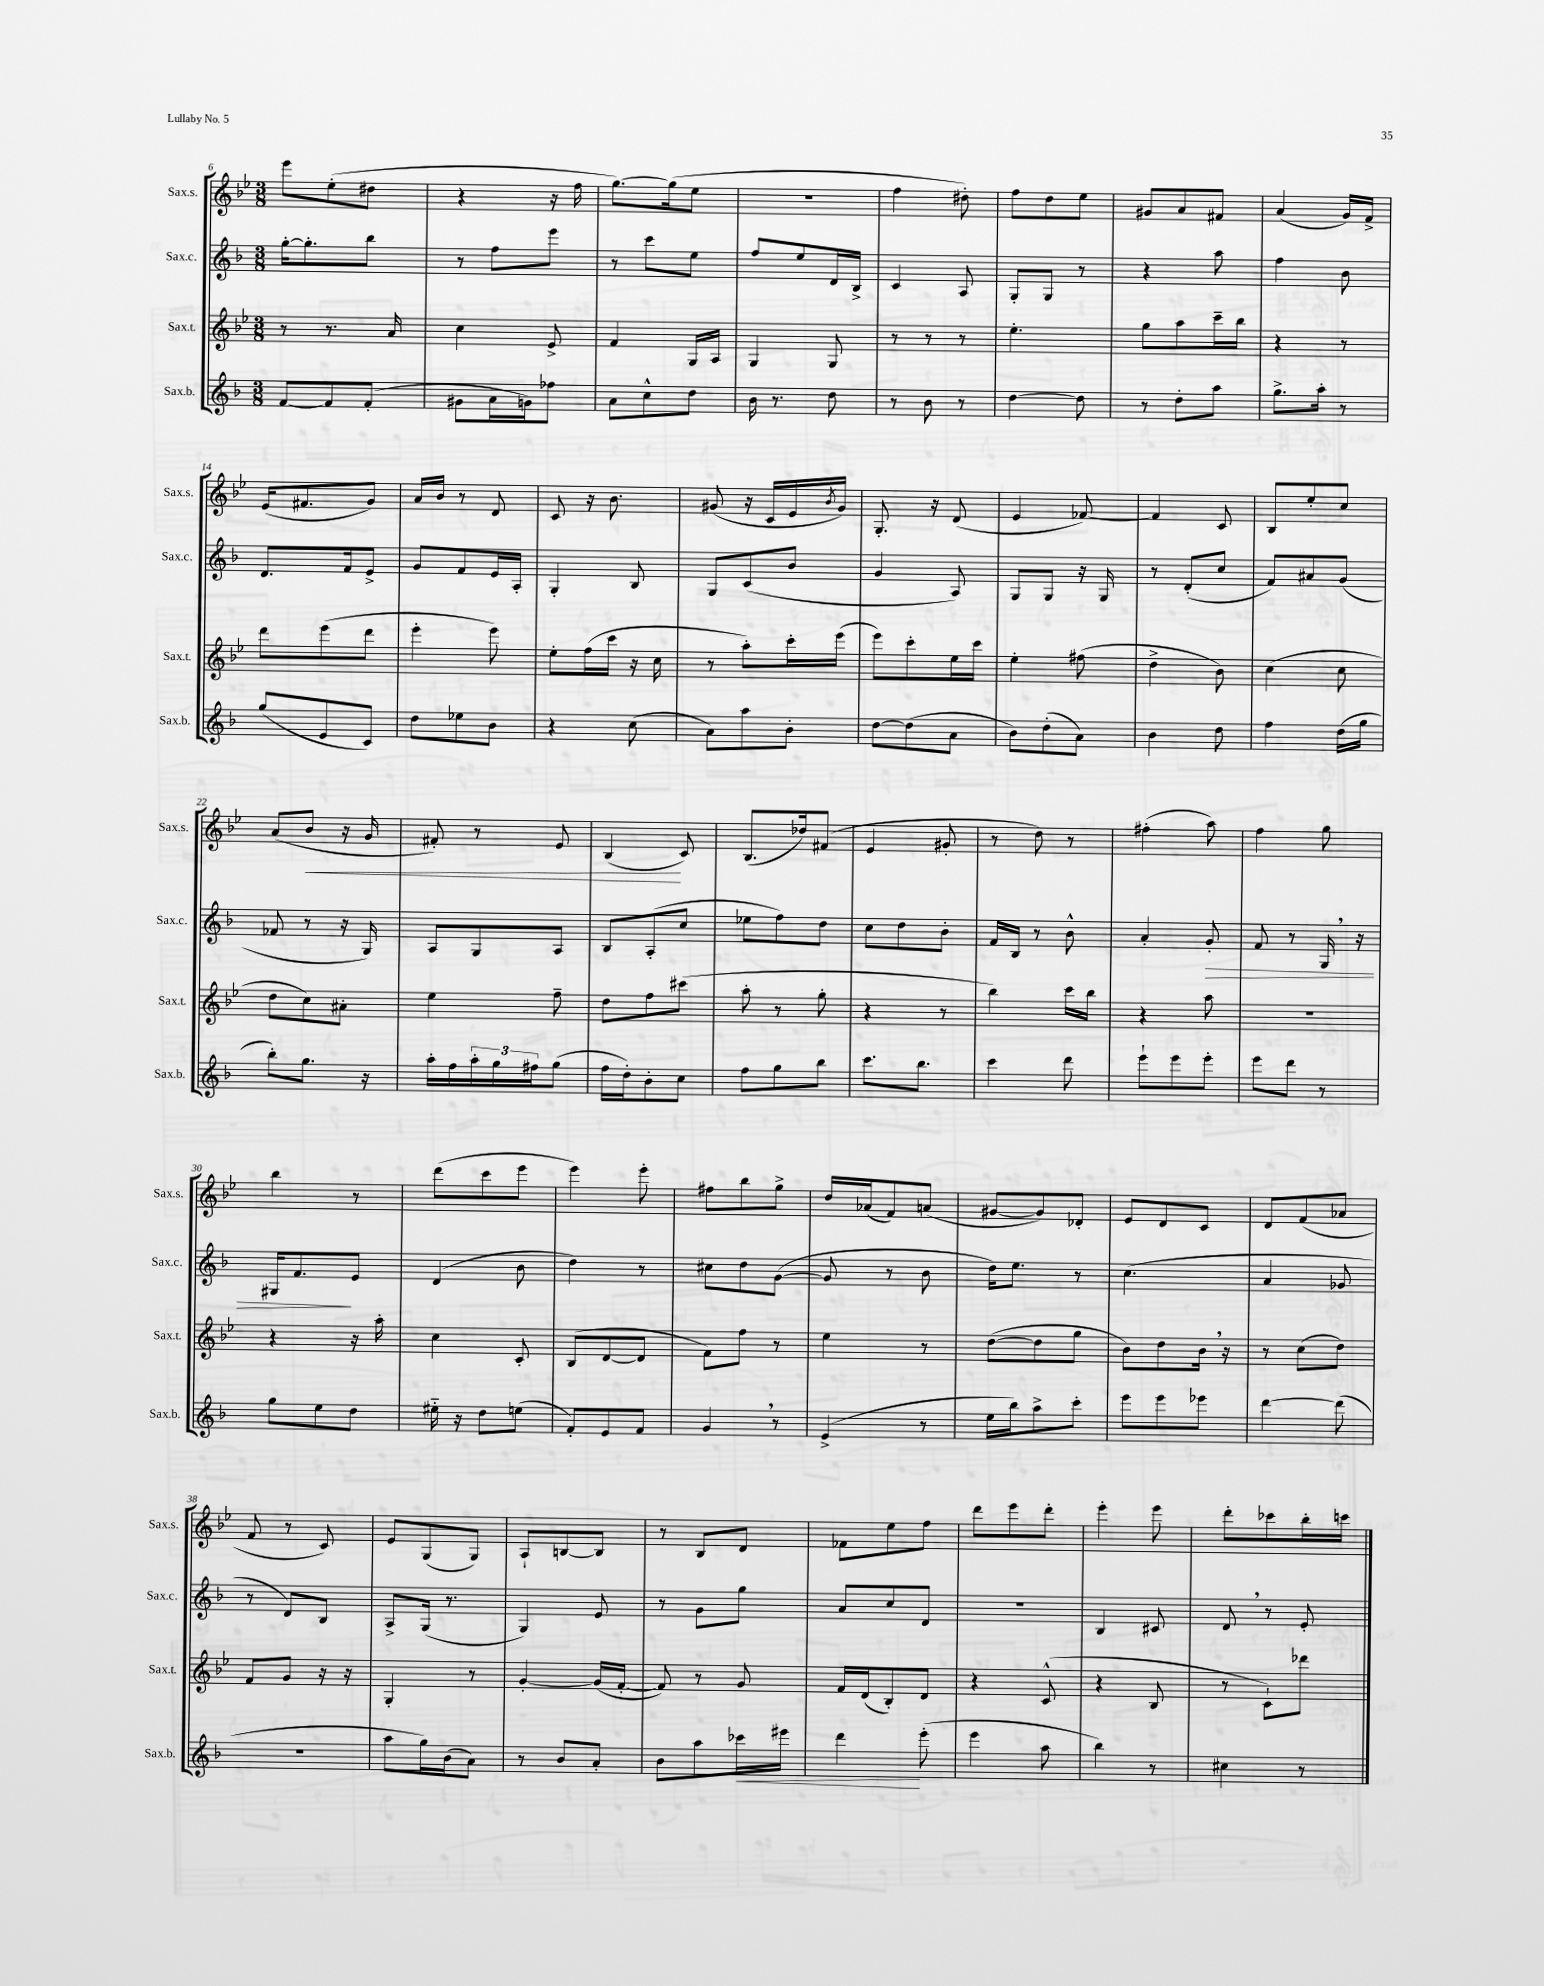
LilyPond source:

<<
\new StaffGroup <<
\new Staff = "s0" \with { instrumentName = "Sax.s." shortInstrumentName = "Sax.s." } {
    \clef treble \key bes \major \numericTimeSignature \time 3/8
    ees'''8 ees''8-.( dis''8 |
    r4 r16 f''16 |
    g''8.~) g''16( ees''8 |
    r4. |
    f''4 dis''8-.) |
    f''8 d''8 ees''8 |
    gis'8 a'8 fis'8 |
    a'4( g'16) f'16-> |
    ees'16( fis'8. g'8) |
    a'16 bes'16 r8 d'8 |
    c'8 r16 bes'8. |
    gis'8( r16 c'16 ees'16 \acciaccatura { bes'8 } gis'16) |
    g8.-. r16 d'8( |
    ees'4 fes'8~) |
    fes'4 c'8 |
    bes8 ees''8-. c''8 |
    a'8( bes'8\< r16 g'16 |
    fis'8-.) r8 ees'8 |
    bes4\!( c'8) |
    bes8.( des''16) fis'8( |
    ees'4 gis'8-. |
    r8 d''8) r8 |
    fis''4-.( a''8) |
    f''4 g''8 |
    bes''4 r8 |
    d'''8( c'''8 ees'''8 |
    ees'''4) ees'''8-. |
    fis''8 bes''8 g''8-> |
    d''16 aes'16( f'8) a'8( |
    gis'8~ gis'8) des'8-. |
    ees'8 d'8 c'8 |
    d'8 f'8( aes'8 |
    f'8 r8 c'8) |
    ees'8 g8( g8) |
    a8-! b8~ b8 |
    r8 bes8 d'8 |
    fes'8 ees''8 f''8 |
    d'''8 ees'''8 d'''8-. |
    ees'''4-. ees'''8 |
    d'''8-. ces'''8 bes''16-. c'''16 \bar "|." |
}
\new Staff = "s1" \with { instrumentName = "Sax.c." shortInstrumentName = "Sax.c." } {
    \clef treble \key f \major \numericTimeSignature \time 3/8
    g''16~-. g''8.-. bes''8 |
    r8 f''8 e'''8 |
    r8 c'''8 e''8 |
    f''8 e''8 d'16 bes16-> |
    c'4 a8 |
    g8-. g8 r8 |
    r4 a''8 |
    f''4 bes'8 |
    d'8. f'16 e'8-> |
    g'8 f'8 e'16 a16-. |
    g4-. bes8 |
    g8 c'8( bes'8 |
    g'4 a8) |
    g8 g8 r16 g16 |
    r8 d'8-.( c''8 |
    f'8) ais'8 g'8( |
    fes'8 r8 r16 g16) |
    a8 g8 a8 |
    bes8 a8-.( c''8 |
    ees''8 f''8) d''8 |
    c''8 d''8 bes'8-. |
    f'16 bes16 r8 bes'8-^ |
    a'4-. g'8-.\> |
    f'8 r8 g16 \breathe r16 |
    gis16 f'8.\! e'8 |
    d'4( bes'8 |
    d''4) r8 |
    cis''8 d''8 g'8~( |
    g'8 r8 bes'8 |
    d''16) e''8. r8 |
    c''4.( |
    a'4 ges'8 |
    r8 d'8) bes8 |
    a8-> g16( r8. |
    g4) e'8 |
    r8 g'8 g''8 |
    a'8 c''8 d'8 |
    R4. |
    bes4 cis'8 |
    d'8 \breathe r8 e'8-. \bar "|." |
}
\new Staff = "s2" \with { instrumentName = "Sax.t." shortInstrumentName = "Sax.t." } {
    \clef treble \key bes \major \numericTimeSignature \time 3/8
    r8 r8. a'16 |
    c''4 ees'8-> |
    f'4 g16 a16 |
    g4 g8 |
    r8 r8 r8 |
    ees''4.-. |
    g''8 a''8 c'''16-- bes''16 |
    r4 r8 |
    d'''8 ees'''8( d'''8 |
    ees'''4-. ees'''8) |
    ees''8-. f''16( c'''16 r16 c''16 |
    r8 a''8-.) c'''16-. ees'''16( |
    ees'''8) c'''8-. ees''16 c'''16 |
    ees''4-. fis''8( |
    d''4-> bes'8) |
    c''4( c''8 |
    d''8 c''8) ais'8-. |
    ees''4 f''8-- |
    d''8 f''8 cis'''8( |
    a''8-. r8 g''8-. |
    r4 r8 |
    bes''4) c'''16 bes''16 |
    r4 a''8 |
    R4. |
    r4 r16 a''16-. |
    c''4 c'8-. |
    bes8( d'8~ d'8 |
    f'8) f''8 r8 |
    ees''4 r8 |
    d''8~( d''8 g''8 |
    bes'8) d''8 bes'16 \breathe r16 |
    r8 c''8( d''8) |
    f'8 g'8 r16 r16 |
    g4-. r8 |
    g'4~-. g'16( f'16~-. |
    f'8) r8 g'8 |
    f'16 d'16( bes8-.) d'8 |
    r4 c'8-^( |
    r4 bes8 |
    r8 c'8-!) des'''8 \bar "|." |
}
\new Staff = "s3" \with { instrumentName = "Sax.b." shortInstrumentName = "Sax.b." } {
    \clef treble \key f \major \numericTimeSignature \time 3/8
    f'8~ f'8 f'8-.( |
    gis'8 a'16 g'16) fes''8 |
    a'8 c''8-^ d''8 |
    bes'16 r8. d''8 |
    r8 bes'8 r8 |
    d''4~ d''8 |
    r8 d''8-. a''8 |
    g''8.-> a''16-. r8 |
    g''8( e'8 c'8) |
    d''8 ees''8 bes'8 |
    r4 c''8( |
    a'8) a''8 bes'8-. |
    d''8~ d''8( a'8 |
    bes'8) d''8-.( a'8) |
    bes'4 d''8 |
    f''4 d''16( g''16 |
    bes''8-.) g''8. r16 |
    a''16-. f''16 \tuplet 3/2 { a''16-. g''16 fis''16 } g''8( |
    f''16 d''16-.) bes'8-. c''8 |
    f''8 g''8 bes''8 |
    c'''8. bes''8. |
    c'''4 d'''8 |
    e'''8-! e'''8 e'''8-. |
    e'''8 d'''8 r8 |
    g''8 e''8 d''8 |
    eis''16-_ r16 d''8 e''8( |
    f'8-.) e'8 f'8 |
    g'4 \breathe r8 |
    e'4->( r8 |
    e''16 bes''16) a''8-> c'''8-. |
    e'''8 e'''8 ees'''8 |
    d'''4~ d'''8( |
    r4. |
    a''8 g''16) bes'16( a'8) |
    r8 bes'8 a'8-. |
    bes'8 a''8 ces'''16\< eis'''16 |
    d'''4\! e'''8-.( |
    e'''4 a''8 |
    bes''4) r8 |
    cis''4 r8 \bar "|." |
}
>>
>>
\layout { \context { \Score currentBarNumber = #6 } }
